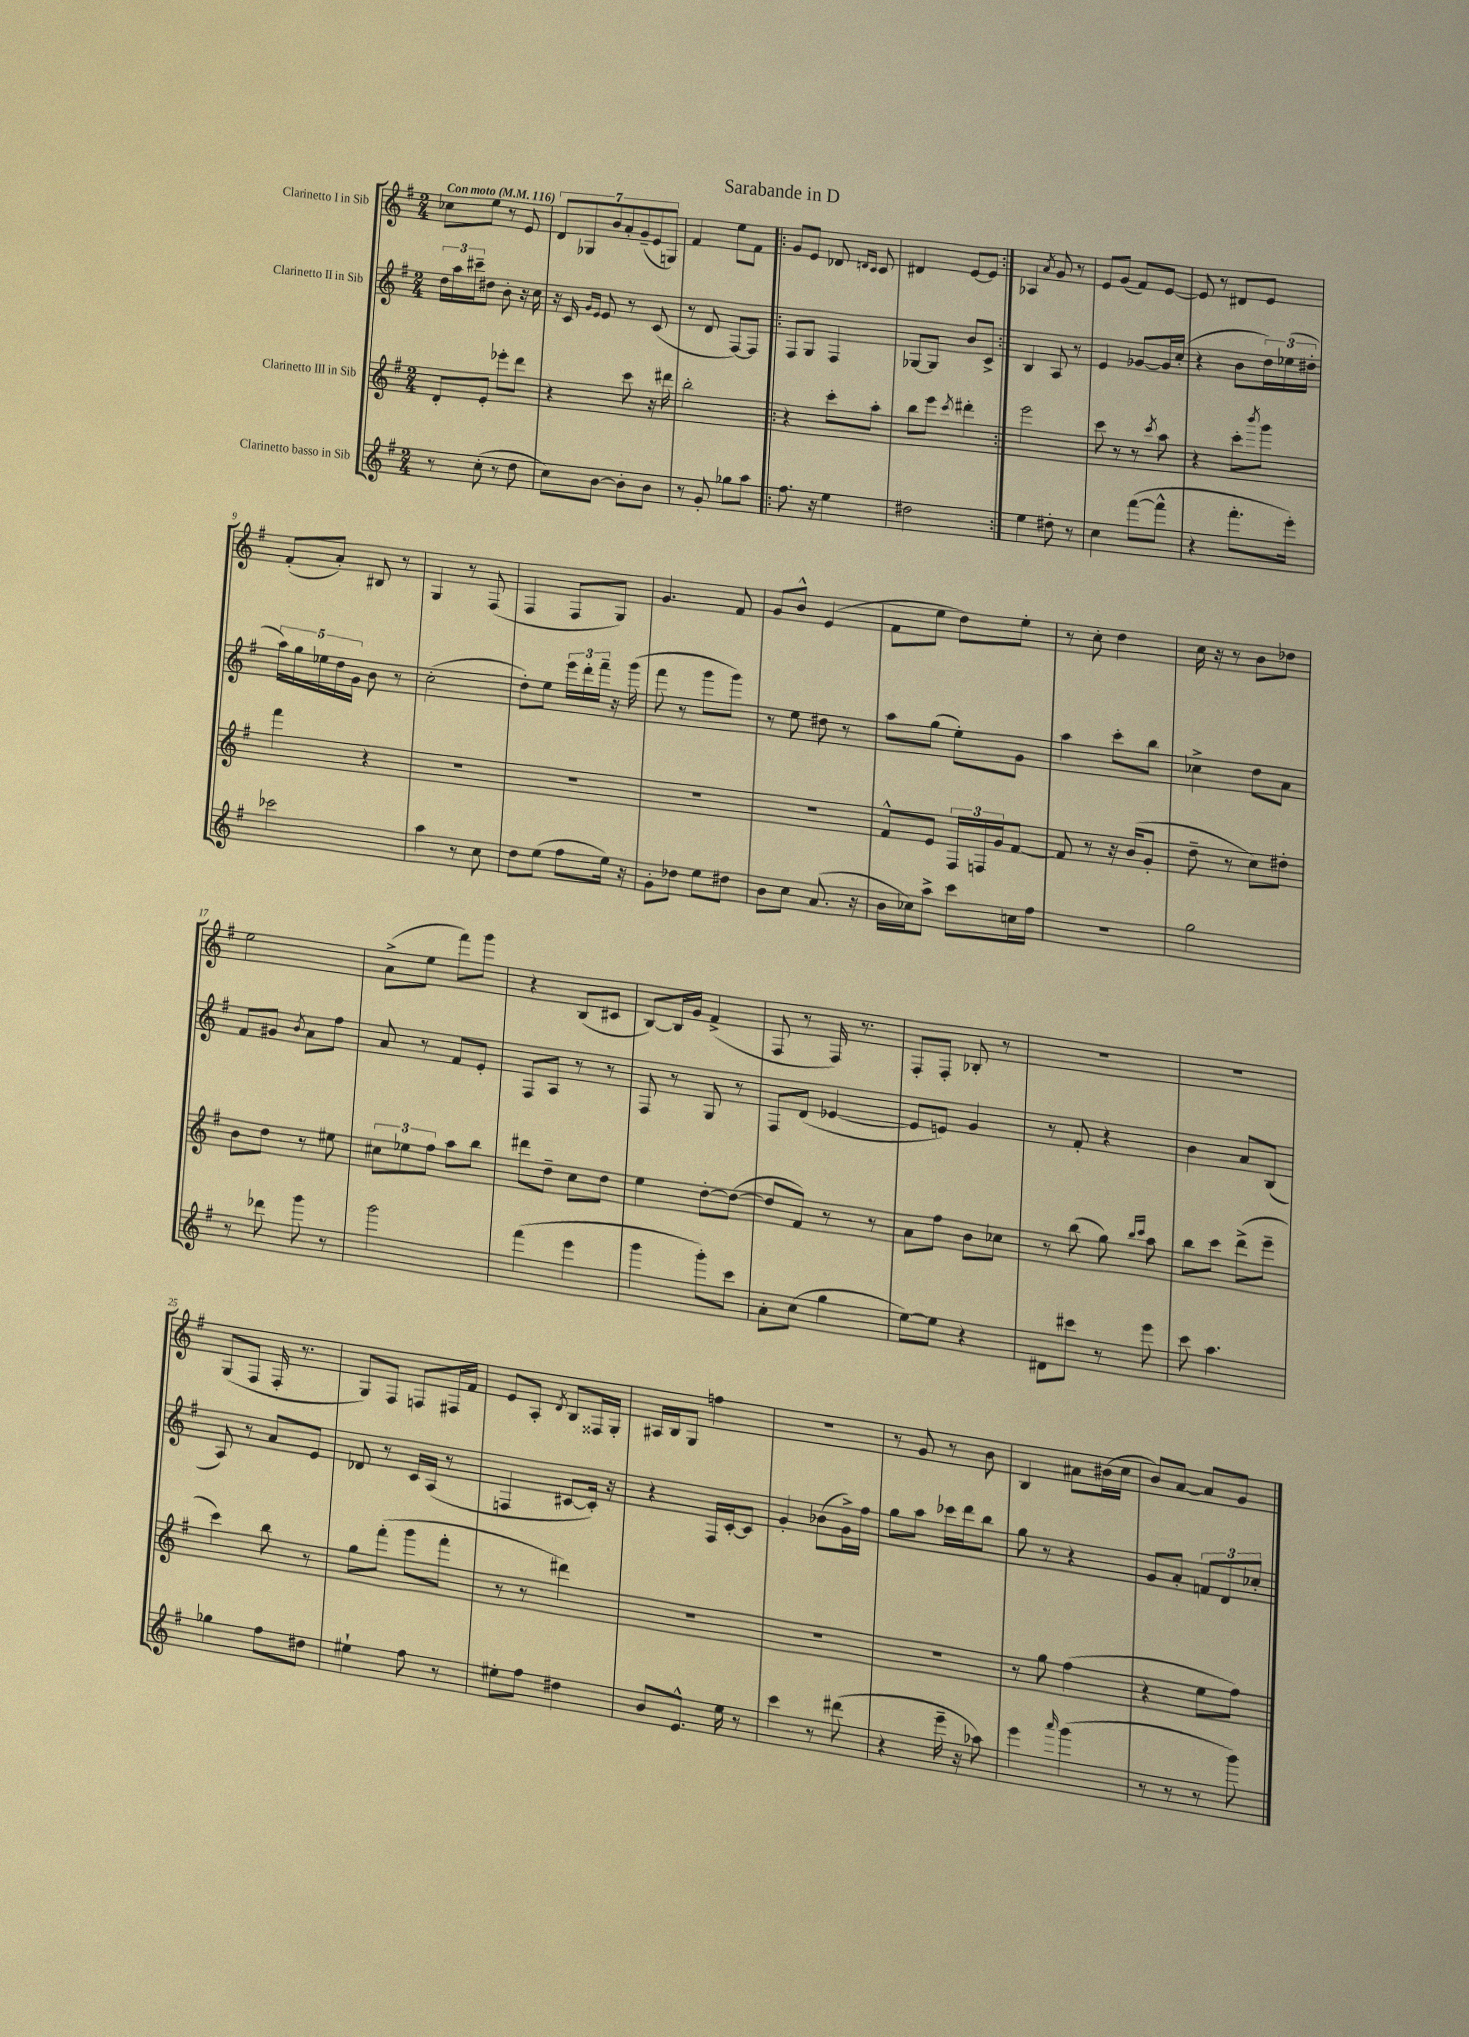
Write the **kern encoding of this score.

**kern	**kern	**kern	**kern
*staff4	*staff3	*staff2	*staff1
*clefG2	*clefG2	*clefG2	*clefG2
*k[f#]	*k[f#]	*k[f#]	*k[f#]
*M2/4	*M2/4	*M2/4	*M2/4
*MM116	*MM116	*MM116	*MM116
8r	8d'/L	24dd\LL	8cc-\L
.	.	24aa\	.
.	.	24ccc#~\J	.
(8cc'\	8e'/J	8dd#\J	8ee\J
8r	8eee-'\L	8b'\	8r
8dd\	8ddd\J	16r	8e/
.	.	16cc\	.
=	=	=	=
8cc\L)	4r	16r	14d/L
.	.	16c/	.
.	.	.	14G-/
.	.	16qqg/LL	.
.	.	16qqe/JJ	.
[8b\J	.	8e/	.
.	.	.	14b/
.	.	.	14a'/
8b'\]L	8ccc\	8r	.
.	.	.	(14g~/
.	.	.	14e/
8b\J	16r	(8c/	.
.	.	.	14G/J)
.	16ddd#\	.	.
=	=	=	=
8r	2bb'\	8r	4f#/
8g'/	.	8d/	.
8gg-\L	.	[8F#/L)	8ee\L
8aa\J	.	8F#/]J	8f#\J
=!|:	=!|:	=!|:	=!|:
8.ff#\	4r	8F#/L	8g/L
.	.	8G/J	8e/J
16r	.	.	.
4ee\	8ccc'\L	4F#/	8d-/
.	.	.	16qqd/LL
.	.	.	16qqc/JJ
.	8aa'\J	.	8c/
=	=	=	=
2dd#\	8bb\L	[8G-/L	4d#/
.	8eee\J	8G-/]J	.
.	8qccc/	.	.
.	4ddd#'\	8b/L	[8e/L
.	.	8c^/J	8e/]J
=:|!	=:|!	=:|!	=:|!
4ee\	2eee\	4B/	4A-/
.	.	.	8qa/
8dd#'\	.	8A/	8g/
8r	.	8r	8r
=	=	=	=
4cc\	8ccc\	4e/	8e/L
.	8r	.	(8g/J
([8fff#\L	8r	[8g-/L	8f#/L)
.	8qccc/	.	.
8fff#^^\]J	8aa\	16g-/]L	[8e/J
.	.	(16cc'/JJ	.
=	=	=	=
4r	4r	4r	8e/]
.	.	.	8r
8.fff#'\L	8ccc'\L	8b\L	8d#/L
.	8qbbb/	.	.
.	8ggg\J	24dd\L)	8e/J
.	.	(24ee-\	.
16eee'\Jk)	.	.	.
.	.	24dd#'\JJ	.
=	=	=	=
2ccc-\	4fff#\	20aa\LL)	(8f#'/L
.	.	20gg\	.
.	.	20ee-\	.
.	.	.	8a'/J)
.	.	20dd\	.
.	.	20g\JJ	.
.	4r	8b\	8B#/
.	.	8r	8r
=	=	=	=
4aa\	2r	(2cc'\	4G/
8r	.	.	8r
8cc\	.	.	(8F#/
=	=	=	=
8dd\L	2r	8dd'\L)	4F#/
(8ee\J	.	8ee\J	.
8ff#\L	.	24eee\LL	8F#/L
.	.	24ddd'\	.
.	.	24fff#~\JJ	.
16ee\Jk)	.	16r	8G/J)
16r	.	(16ggg\	.
=	=	=	=
8g'\L	2r	8fff#\	4.g/
8dd-\J	.	8r	.
8ee\L	.	8ggg\L	.
8dd#\J	.	8ggg\J)	8f#/
=	=	=	=
8b\L	2r	8r	8g/L
8cc\J	.	8ee\	8b^^/J
(8.a/	.	8dd#\	(4e/
.	.	8r	.
16r	.	.	.
=	=	=	=
16b\LL	8f#^^/L	8aa\L	8f#\L
16cc-\J)	.	.	.
8aa^\J	8e/J	(8gg\J	8ee\J
8ccc\L	24F#/LL	8ee'\L)	8dd\L)
.	24F/	.	.
.	24g/J	.	.
16cc\L	[8f#/J	8g\J	8ee'\J
16ff#\JJ	.	.	.
=	=	=	=
2r	8f#/]	4aa\	8r
.	8r	.	8cc'\
.	16r	8ccc'\L	4dd\
.	(16b/LK	.	.
.	8g'/J	8bb\J	.
=	=	=	=
2gg\	8dd~\	4cc-^\	16cc\
.	.	.	16r
.	8r	.	8r
.	8cc\L)	8dd\L	8b\L
.	8dd#'\J	8a\J	8dd-\J
=	=	=	=
8r	8b\L	8f#/L	2ee\
8ddd-\	8dd\J	8g#/J	.
.	.	8qb/	.
8ggg\	8r	8a\L	.
8r	8ee#\	8ff#\J	.
=	=	=	=
2ggg\	12cc#\L	8a/	(8a^\L
.	12ee-\	.	.
.	.	8r	8ee\J
.	12ff#\J	.	.
.	8aa\L	8f#/L	8fff#\L)
.	8bb\J	8e'/J	8ggg\J
=	=	=	=
(4fff#\	8ddd#\L	8F#/L	4r
.	8dd~\J	8A/J	.
4eee\	8cc\L	8r	(8B/L
.	8dd\J	8r	8c#/J
=	=	=	=
4ggg\	4ee\	8F#/	[8B/L)
.	.	8r	16B/]L
.	.	.	16g/JJ
8ggg'\L)	[8dd'\L	8G/	(4f#^/
8ccc\J	(8dd\_J	8r	.
=	=	=	=
8a'\L	8dd/]L	8F#/L	8F#/
(8cc\J	8f#/J)	(8d/J	8r
4gg\	8r	[4e-/	16F#/)
.	.	.	8.r
.	8r	.	.
=	=	=	=
[8ee\L)	8a\L	8e-/]L	8F#'/L
8ee\]J	8ff#\J	8e/J)	8F#'/J
4r	8b\L	4g/	8B-'/
.	8cc-\J	.	8r
=	=	=	=
8d#\L	8r	8r	2r
8ccc#\J	(8bb\	8f#'/	.
8r	8gg\)	4r	.
.	16qqbb/LL	.	.
.	16qqccc/JJ	.	.
8eee\	8aa\	.	.
=	=	=	=
8ccc\	8bb\L	4b\	2r
4.aa\	8ccc\J	.	.
.	(8ddd^\L	8a/L	.
.	8eee~\J	(8B/J	.
=	=	=	=
4gg-\	4ccc\)	8A/)	(8G/L
.	.	8r	8F#/J
8ff#\L	8bb\	8a/L	16F#'/
.	.	.	8.r
8dd#\J	8r	8e/J	.
=	=	=	=
4ee#`\	8gg\L	8d-/	8G/L)
.	(8fff#'\J	8r	8F#/J
8ff#\	8ggg\L	16c/LL	8F/L
.	.	(16A/JJ	.
8r	8fff#'\J	8r	16F#/L
.	.	.	16f#/JJ
=	=	=	=
8ee#'\L	8r	4F/	8e/L
8ff#\J	8r	.	8A'/J
.	.	.	8qd/
4dd#\	4ddd#\)	[8c#/L	8B/L
.	.	16c#'/]Jk)	16F##/L
.	.	16r	16G'/JJ
=	=	=	=
8b/L	2r	4r	16A#/LL
.	.	.	16B/J
8.e^^/J	.	.	8G/J
.	.	16F#/LL	4ff\
16ee\	.	[16c'/J	.
8r	.	8c/]J	.
=	=	=	=
4ccc\	2r	4g'/	2r
8r	.	(8b-\L	.
(8ddd#\	.	16g^\L)	.
.	.	16ff#\JJ	.
=	=	=	=
4r	2r	8gg\L	8r
.	.	8aa\J	8g/
16eee~\	.	16ccc-\LL	8r
16r	.	16ddd\J	.
8aa-\)	.	8bb\J	8b\
=	=	=	=
4eee\	8r	8gg\	4B/
.	8gg\	8r	.
16qqaaa/	.	.	.
(4ggg\	(4ff#\	4r	8a#\L
.	.	.	(16b#\L
.	.	.	16cc\JJ
=	=	=	=
8r	4r	8g/L	8b/L)
8r	.	8a'/J	[8a/J
8r	8ee\L	12f/L	8a/]L
.	.	12d/	.
8ggg\)	8ff#\J)	.	8g/J
.	.	12cc-'/J	.
==	==	==	==
*-	*-	*-	*-
